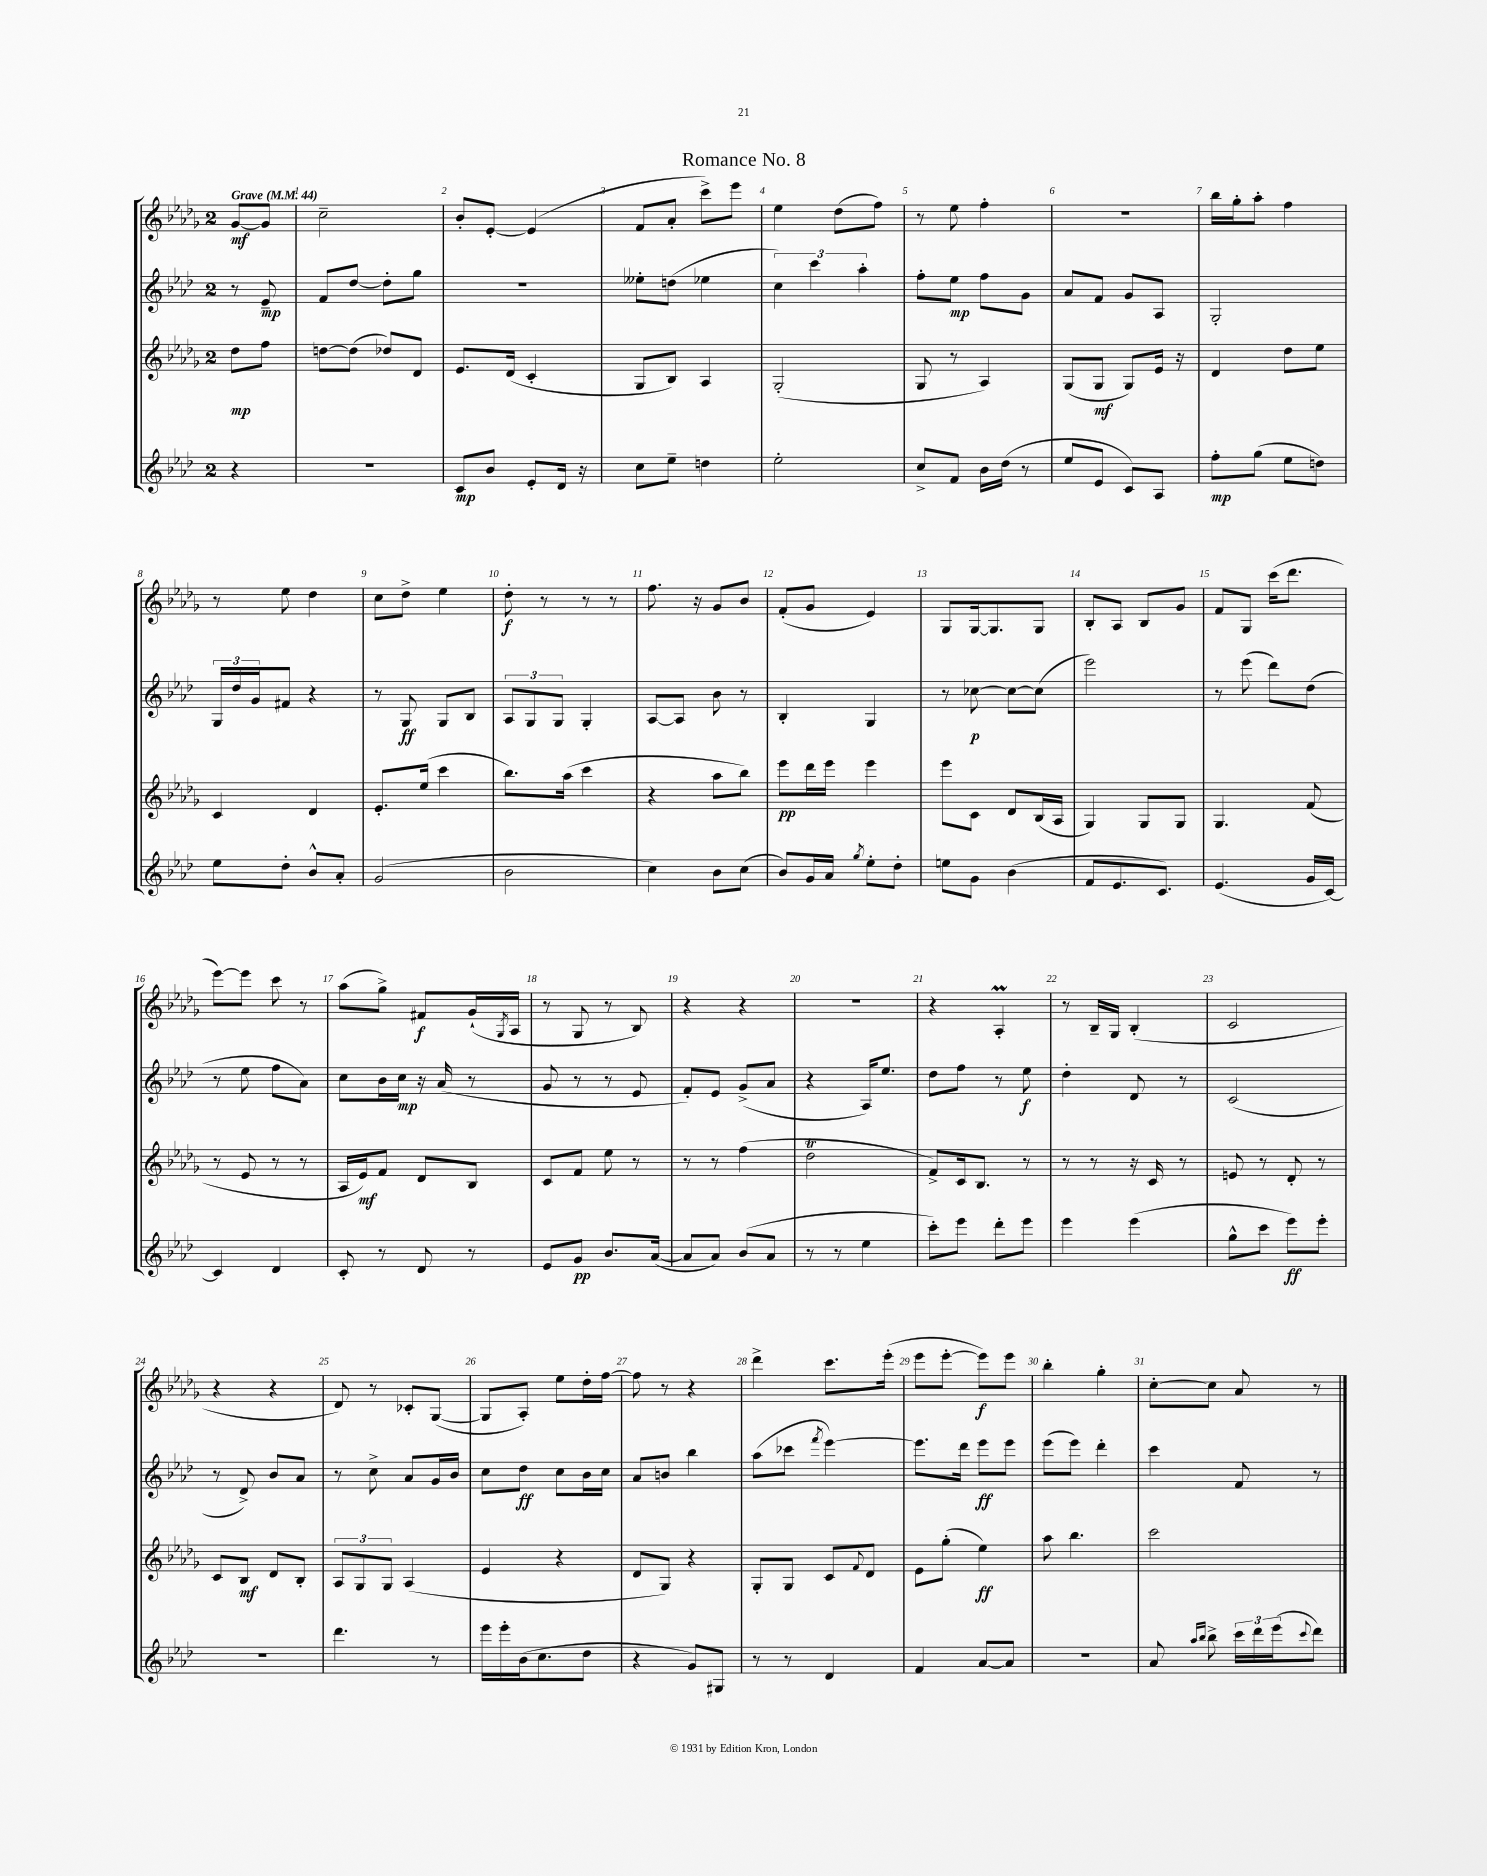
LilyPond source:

\header { title = "Romance No. 8" }
<<
\new StaffGroup <<
\new Staff = "s0" {
    \clef treble \key des \major \once \override Staff.TimeSignature.style = #'single-digit \time 2/4 \partial 4 \tempo "Grave" 4 = 44
    ges'8~\mf ges'8 |
    c''2-- |
    bes'8-. ees'8~-. ees'4( |
    f'8 aes'8-. c'''8->) ees'''8 |
    ees''4 des''8( f''8) |
    r8 ees''8 f''4-. |
    R2 |
    bes''16 ges''16-. aes''8-. f''4 |
    r8 ees''8 des''4 |
    c''8 des''8-> ees''4 |
    des''8-.\f r8 r8 r8 |
    f''8. r16 ges'8 bes'8 |
    f'8-.( ges'8 ees'4) |
    ges8 ges16~ ges8. ges8 |
    bes8-. aes8 bes8 ges'8 |
    f'8 ges8 c'''16( des'''8. |
    ees'''8~) ees'''8 c'''8 r8 |
    aes''8( ges''8->) fis'8\f ges'16-!( \acciaccatura { ges8 } aes16 |
    r8 ges8 r8 bes8) |
    r4 r4 |
    R2 |
    r4 aes4-.\prall |
    r8 bes16-- ges16 bes4-.( |
    c'2 |
    r4 r4 |
    des'8) r8 ces'8-. ges8~( |
    ges8 aes8-.) ees''8 des''16-. f''16~ |
    f''8 r8 r4 |
    des'''4-> c'''8. ees'''16-.( |
    ees'''8 ees'''8~-. ees'''8\f) ees'''8 |
    bes''4-. ges''4-. |
    c''8~-. c''8 aes'8 r8 \bar "|." |
}
\new Staff = "s1" {
    \clef treble \key aes \major \once \override Staff.TimeSignature.style = #'single-digit \time 2/4 \partial 4
    r8 ees'8--\mp |
    f'8 des''8~ des''8-. g''8 |
    r2 |
    eeses''8-. d''8( ees''4 |
    \tuplet 3/2 { c''4) c'''4 aes''4-. } |
    f''8-. ees''8\mp f''8 g'8 |
    aes'8 f'8 g'8 aes8 |
    g2-. |
    \tuplet 3/2 { g16 des''16 g'16 } fis'8 r4 |
    r8 g8\ff g8 bes8 |
    \tuplet 3/2 { aes8 g8 g8 } g4-. |
    aes8~ aes8 bes'8 r8 |
    bes4-. g4 |
    r8 ces''8~\p ces''8~ ces''8( |
    ees'''2) |
    r8 ees'''8( des'''8) des''8( |
    r8 ees''8 f''8 aes'8) |
    c''8 bes'16 c''16\mp r16 aes'16( r8 |
    g'8 r8 r8 ees'8 |
    f'8-.) ees'8 g'8->( aes'8 |
    r4 aes16) ees''8. |
    des''8 f''8 r8 ees''8\f |
    des''4-. des'8 r8 |
    c'2( |
    r8 des'8->) bes'8 aes'8 |
    r8 c''8-> aes'8 g'16 bes'16 |
    c''8 des''8\ff c''8 bes'16 c''16 |
    aes'8 b'8 bes''4 |
    aes''8( ces'''8 \acciaccatura { f'''8 } ees'''4~) |
    ees'''8. des'''16 ees'''8\ff ees'''8 |
    ees'''8( ees'''8) des'''4-. |
    c'''4 f'8 r8 \bar "|." |
}
\new Staff = "s2" {
    \clef treble \key des \major \once \override Staff.TimeSignature.style = #'single-digit \time 2/4 \partial 4
    des''8\mp f''8 |
    d''8~ d''8( des''8) des'8 |
    ees'8. des'16( c'4-. |
    ges8 bes8) aes4 |
    ges2-.( |
    ges8 r8 aes4) |
    ges8( ges8\mf ges8) ees'16 r16 |
    des'4 des''8 ees''8 |
    c'4 des'4 |
    ees'8.-. ees''16( c'''4 |
    bes''8.) aes''16( c'''4 |
    r4 aes''8 bes''8) |
    ees'''8\pp des'''16 ees'''16 ees'''4 |
    ees'''8 c'8 des'8 bes16( aes16 |
    ges4) ges8 ges8 |
    ges4. f'8( |
    r8 ees'8 r8 r8 |
    aes16 ees'16\mf) f'8 des'8 bes8 |
    c'8 f'8 ees''8 r8 |
    r8 r8 f''4( |
    des''2\trill |
    f'8->) c'16 bes8. r8 |
    r8 r8 r16 c'16 r8 |
    e'8 r8 des'8-. r8 |
    c'8 bes8\mf des'8 bes8-. |
    \tuplet 3/2 { aes8 ges8 ges8 } aes4( |
    ees'4 r4 |
    des'8 ges8) r4 |
    ges8-. ges8 c'8 \appoggiatura { f'8 } des'8 |
    ees'8 ges''8-.( ees''4\ff) |
    aes''8 bes''4. |
    c'''2 \bar "|." |
}
\new Staff = "s3" {
    \clef treble \key aes \major \once \override Staff.TimeSignature.style = #'single-digit \time 2/4 \partial 4
    r4 |
    R2 |
    c'8\mp bes'8 ees'8-. des'16 r16 |
    c''8 ees''8-- d''4 |
    ees''2-. |
    c''8-> f'8 bes'16 des''16( r8 |
    ees''8 ees'8 c'8) aes8 |
    f''8-.\mp g''8( ees''8 d''8) |
    ees''8 des''8-. bes'8-^ aes'8-. |
    g'2( |
    bes'2 |
    c''4) bes'8 c''8( |
    bes'8) g'16 aes'16 \acciaccatura { g''8 } ees''8-. des''8-. |
    e''8 g'8 bes'4( |
    f'8 ees'8. c'8.) |
    ees'4.( g'16 c'16~) |
    c'4 des'4 |
    c'8-. r8 des'8 r8 |
    ees'8 g'8\pp bes'8. aes'16~( |
    aes'8 aes'8) bes'8( aes'8 |
    r8 r8 ees''4 |
    c'''8-.) ees'''8 des'''8-. ees'''8 |
    ees'''4 ees'''4( |
    g''8-^ c'''8 ees'''8\ff) ees'''8-. |
    R2 |
    des'''4. r8 |
    ees'''16 ees'''16-. bes'16( c''8. des''8 |
    r4 g'8) gis8 |
    r8 r8 des'4 |
    f'4 aes'8~ aes'8 |
    R2 |
    aes'8 \grace { aes''16 bes''16 } bes''8-> \tuplet 3/2 { c'''16 des'''16 ees'''16( } \appoggiatura { c'''8 } des'''8) \bar "|." |
}
>>
>>
\layout { \context { \Score \override BarNumber.break-visibility = ##(#f #t #t) barNumberVisibility = #all-bar-numbers-visible } }
